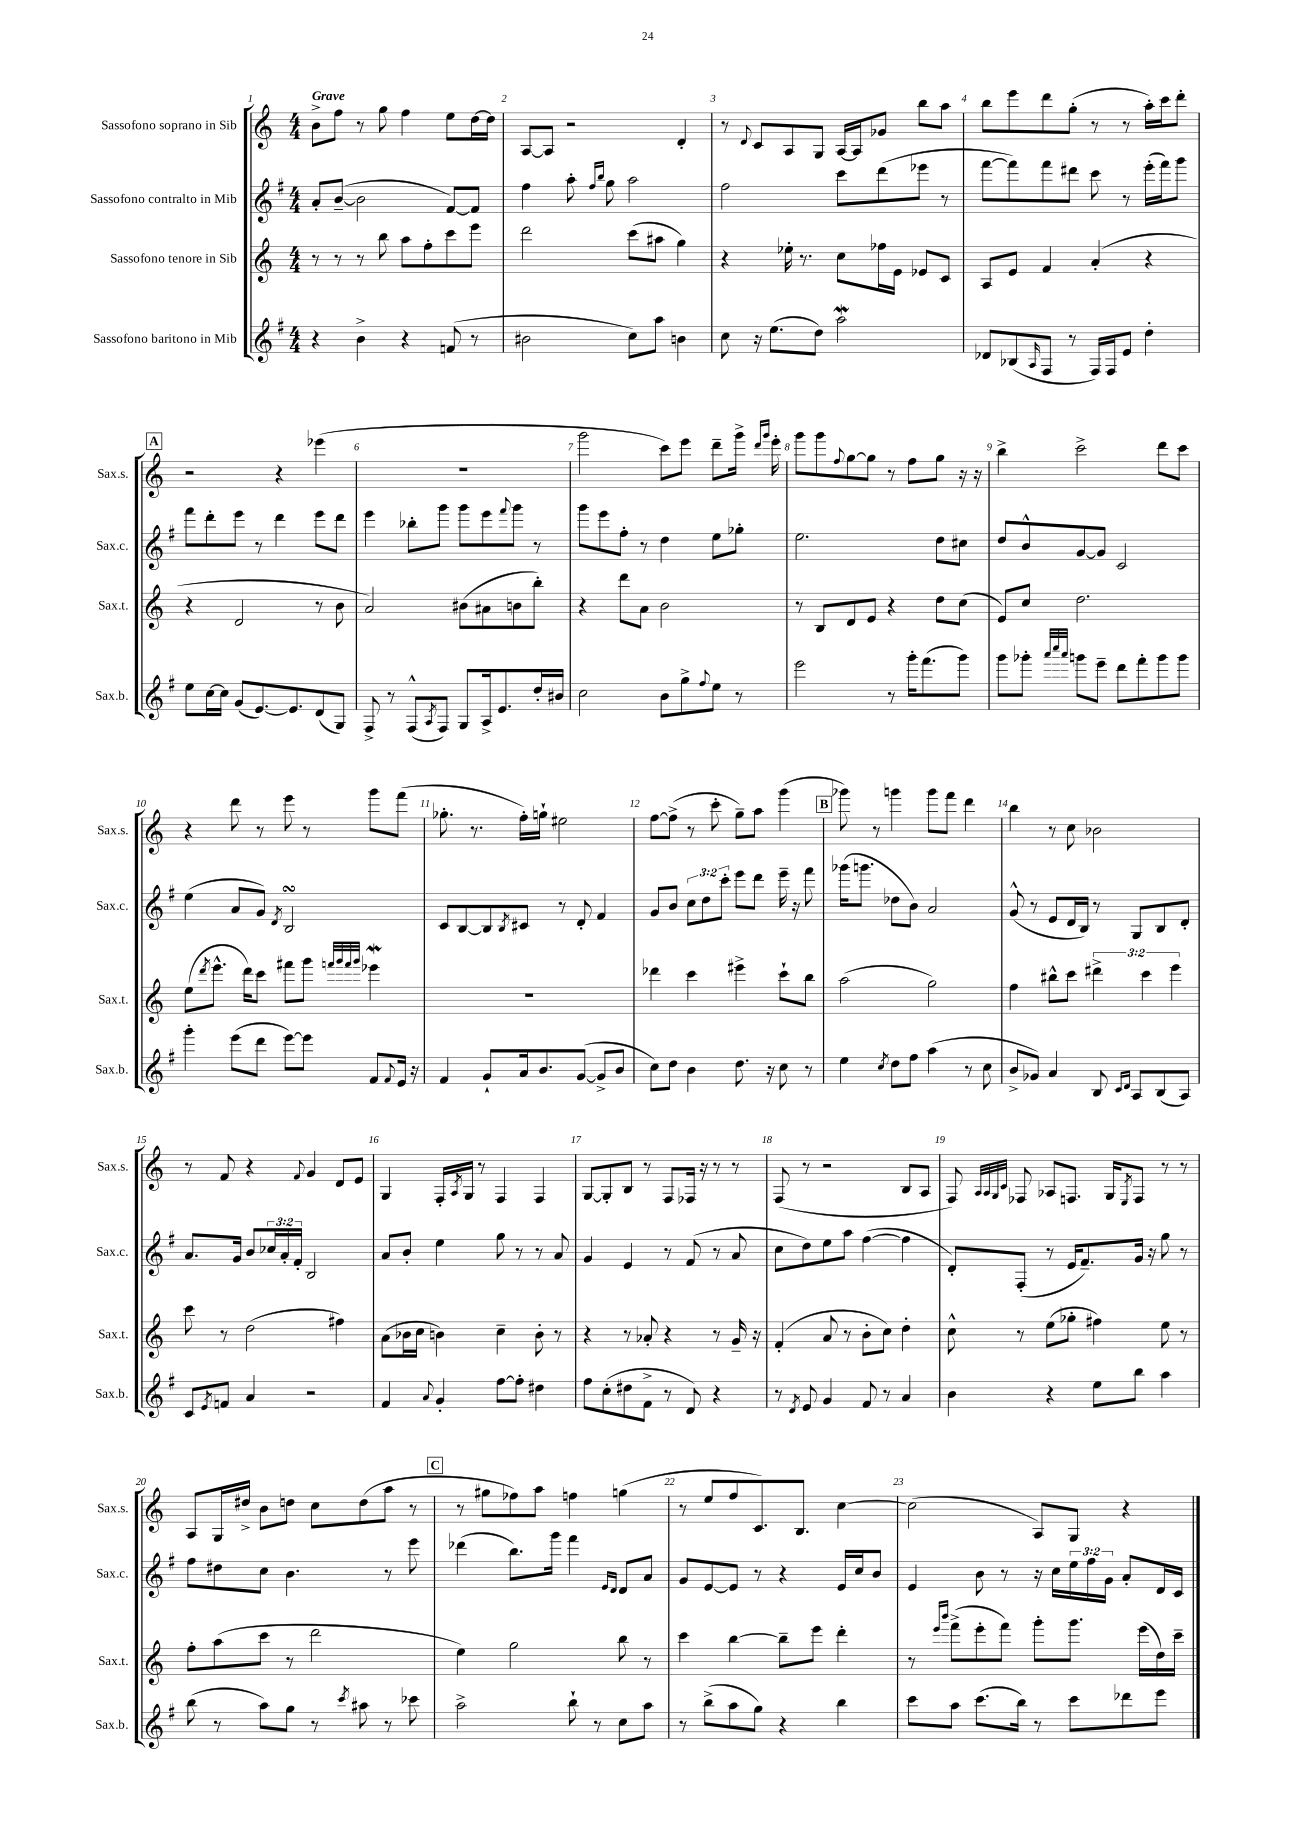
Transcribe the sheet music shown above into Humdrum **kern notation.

**kern	**kern	**kern	**kern
*part4	*part3	*part2	*part1
*staff4	*staff3	*staff2	*staff1
*I"Sassofono baritono in Mib	*I"Sassofono tenore in Sib	*I"Sassofono contralto in Mib	*I"Sassofono soprano in Sib
*I'Sax.b.	*I'Sax.t.	*I'Sax.c.	*I'Sax.s.
*clefG2	*clefG2	*clefG2	*clefG2
*k[f#]	*k[]	*k[f#]	*k[]
*M4/4	*M4/4	*M4/4	*M4/4
=1	=1	=1	=1
!	!	!	!LO:TX:a:B:t=Grave
4r	8r	8a'/L	8b^\L
.	8r	([8b~/J	8ff\J
4b^\	8r	2b\]	8r
.	8bb\	.	8gg\
4r	8aa\L	.	4ff\
.	8ff'\	.	.
(8fn/	8ccc\	[8f#/L)	8ee\L
8r	8eee\J	8f#/J]	[16dd\L
.	.	.	16dd\JJ]
=2	=2	=2	=2
2b#X\	2ddd\	4ff#\	[8A/L
.	.	.	8A/J]
.	.	8aa'\	2r
.	.	16qqff#/LL	.
.	.	16qqbb/JJ	.
.	.	8gg\	.
8cc\L)	(8ccc\L	2aa\	.
8aa\J	8aa#X\J	.	.
4bn\	4gg\)	.	4d'/
=3	=3	=3	=3
8cc\	4r	2ff#\	8r
.	.	.	8qqd/
16r	.	.	8c/L
(8.ee\L	.	.	.
.	16ee-X'\	.	8A/
.	8.r	.	.
8dd\J)	.	.	8G/J
2aaW\	8cc\L	8ccc\L	[16A/LL
.	.	.	16A/J]
.	16ff-X\L	(8ddd\	8g-X/J
.	16e\JJ	.	.
.	8e-X/L	8eee-X\J	8bb\L
.	8c/J	8r	8aa\J
=4	=4	=4	=4
8d-X/L	8A/L	[8fff#\L	8bb\L
(8B-X/	8e/J	8fff#\])	8eee\
16qqA/	.	.	.
8F#/J	4f/	8fff#\	8ddd\
8r	.	8ddd#X\J	(8gg'\J
16F#/LL)	(4a'/	8ccc\	8r
16F#/J	.	.	.
8e/J	.	8r	8r
4dd'\	4r	(16eee'\LL	16aa'\LL)
.	.	16fff#\J)	16ccc\J
.	.	8ggg\J	8ddd'\J
!!LO:LB:g=z
!!LO:REH:place=s1:t=A
=5	=5	=5	=5
8ee\L	4r	8fff#\L	2r
[16cc\L	.	8ddd'\	.
16cc\JJ]	.	.	.
(8g/L	2d/	8eee\J	.
[8.e/)	.	8r	.
.	.	4ddd\	4r
8.e/]	.	.	.
(8d/	8r	8eee\L	(4eee-X\
8G/J)	8b\	8ddd\J	.
=6	=6	=6	=6
8F#^/	2a/)	4eee\	1r
8r	.	.	.
(8F#^^/L	.	8bb-X'\L	.
8qA/	.	.	.
8F#/J)	.	8ggg\J	.
8G/L	(8b#X\L	8ggg\L	.
16A^/k	8a#X\	8eee\	.
8.e/	.	.	.
.	.	8qqfff#/	.
.	8bn\	8ggg\J	.
16dd'/L	8bb'\J)	8r	.
16b#X/JJ	.	.	.
=7	=7	=7	=7
2cc\	4r	8ggg\L	2ggg\
.	.	8eee\	.
.	8ddd\L	8ff#'\J	.
.	8a\J	8r	.
8b\L	2b\	4dd\	8ccc\L)
8gg^\	.	.	8eee\J
8qqff#/	.	.	.
8ee\J	.	8ee\L	8ddd~\L
8r	.	8gg-X'\J	16ggg^\Jk
.	.	.	16qqddd/LL
.	.	.	16qqggg/JJ
.	.	.	16eee'\
=8	=8	=8	=8
2eee\	8r	2.ee\	8ggg\L
.	8B/L	.	8ggg\
.	.	.	8qqff/
.	8d/	.	[8gg\
.	8e/J	.	8gg\J]
8r	4r	.	8r
16ggg'\KL	.	.	8ff\L
(8.fff#\	.	.	.
.	8dd\L	8dd\L	8gg\J
8ggg\J)	(8cc\J	8cc#X\J	16r
.	.	.	16r
=9	=9	=9	=9
8ggg\L	8e/L)	8dd/L	4bb^\
8ggg-X'\J	8cc/J	8b^^/	.
32qqaaa/LLL	.	.	.
32qqcccc/	.	.	.
32qqaaa/JJJ	.	.	.
8gggn\L	2.dd\	[8g/	2ccc^\
8eee~\J	.	8g/J]	.
8ddd\L	.	2c/	.
8fff#'\	.	.	.
8ggg\	.	.	8ddd\L
8ggg\J	.	.	8ccc\J
!!LO:LB:g=z
=10	=10	=10	=10
4ggg'\	(8ee\L	(4ee\	4r
.	8qddd/	.	.
.	8.eee^^\J	.	.
(8eee\L	.	8a/L	8ddd\
.	16ddd\KL)	.	.
8ddd\J	8ccc\J	8g/J)	8r
.	.	8qd/	.
[8eee\L)	8fff#X\L	2BsSsS/	8eee\
8eee\J]	8ggg\J	.	8r
.	32qqfffn/LLL	.	.
.	32qqggg/	.	.
.	32qqfff/	.	.
.	32qqggg/JJJ	.	.
8f#/L	4eee-Xw\	.	8ggg\L
8qqf#/	.	.	.
16e/Jk	.	.	(8fff\J
16r	.	.	.
=11	=11	=11	=11
4f#/	1r	8c/L	8.gg-X'\
.	.	[8B/	.
.	.	.	8.r
8g`/L	.	8B/]	.
.	.	8qB/	.
16a/k	.	8c#X/J	16ff'\LL)
8.b/	.	.	16ggn`\JJ
.	.	8r	2ee#X\
([8g/J	.	8d'/	.
8g^/L]	.	4f#/	.
8b/J	.	.	.
=12	=12	=12	=12
8cc\L)	4ddd-X\	8g/L	[8ff\L
8dd\J	.	8b/J	(8ff^\J]
4b\	4ccc\	12cc\L	8r
.	.	12dd\	.
.	.	.	8ccc'\
.	.	12ccc'\J	.
8.dd\	4eee#X^\	8eee\L	8gg~\L)
.	.	8ddd\J	8aa\J
16r	.	.	.
8cc\	8ccc`\L	16eee~\	(4ggg\
.	.	16r	.
8r	8bb\J	8fff#\	.
!!LO:REH:place=s1:t=B
=13	=13	=13	=13
4ee\	(2aa\	(16ggg-X\KL	8ggg-X\)
.	.	8.gggn\J	.
.	.	.	8r
8qcc/	.	.	.
8dd\L	.	8dd-X\L	4gggn\
8ff#\J	.	8b\J)	.
(4aa\	2gg\)	2a/	8ggg\L
.	.	.	8fff\J
8r	.	.	4ddd\
8cc\	.	.	.
=14	=14	=14	=14
8b^/L	4ff\	(8g^^/	4bb\
8g-X/J)	.	8r	.
4a/	8bb#X^^\L	8e/L	8r
.	8ccc\J	16d/L	8cc\
.	.	16B/JJ)	.
8B/	6ddd#X^\	8r	2b-X\
16qqc/LL	.	.	.
16qqd/JJ	.	.	.
8A/L	.	8G/L	.
.	6ccc\	.	.
(8B/	.	8B/	.
.	6eee\	.	.
8A/J)	.	8d'/J	.
!!LO:LB:g=z
=15	=15	=15	=15
8c/L	8ccc\	8.a/L	8r
8qe/	.	.	.
8fn/J	8r	.	8f/
.	.	16g/Jk	.
4a/	(2dd\	8b/L	4r
.	.	24cc-X/L	.
.	.	24a'/	.
.	.	24f#'/JJ	.
.	.	.	8qqf/
2r	.	2B/	4g/
.	4ff#X\)	.	8d/L
.	.	.	8e/J
=16	=16	=16	=16
4f#/	(8a\L	8a/L	4G/
.	16b-X\L	8b'/J	.
.	16cc\JJ	.	.
8qqa/	.	.	.
4g'/	4bn\)	4ee\	16F'/LL
.	.	.	8qA/
.	.	.	16G/JJ
.	.	.	8r
[8ff#\L	4cc~\	8gg\	4F/
8ff#'\J]	.	8r	.
4dd#X\	8b'\	8r	4F/
.	8r	8a/	.
=17	=17	=17	=17
8ff#\L	4r	4g/	[8G/L
(8cc'\	.	.	8G'/]
8dd#X\	8r	4e/	8B/J
8f#^\J	8a-X'/	.	8r
8r	4r	8r	8F/L
8d/)	.	(8f#/	16F-X/Jk
.	.	.	16r
4r	8r	8r	8r
.	16g~/	8a/	8r
.	16r	.	.
=18	=18	=18	=18
8r	(4f'/	8cc\L	(8F/
8qd/	.	.	.
8e/	.	8dd\)	8r
4g/	8a/	8ee\	2r
.	8r	8aa\J	.
8f#/	8b'\L	([4ff#\	.
8r	8cc\J)	.	.
4a/	4dd'\	4ff#\]	8B/L
.	.	.	8A/J
=19	=19	=19	=19
4b\	8cc^^\	8d'/L)	8F/)
.	.	.	32qqA/LLL
.	.	.	32qqA/
.	.	.	32qqG/
.	.	.	32qqc/JJJ
.	8r	(8F#'/J	8F-X/
4r	(8ee\L	8r	8A-X/L
.	8gg-X'\J	16e/KL	8.Fn/J
.	.	8.f#~/)	.
8ee\L	4ff#X\)	.	.
.	.	.	16G/KL
.	.	.	8qE/
8bb\J	.	16g/Jk	8F/J
.	.	16r	.
4aa\	8ee\	8gg\	8r
.	8r	8r	8r
!!LO:LB:g=z
=20	=20	=20	=20
(8bb\	8ff'\L	8ff#\L	8A/L
8r	(8aa\	8dd#X\	16G/L
.	.	.	16dd#X^/JJ
8aa\L)	8ccc\J	8cc\J	8b\L
8gg\J	8r	4.b\	8ddn\J
8r	2ddd\	.	8cc\L
8qccc/	.	.	.
8aa#X\	.	.	(8dd\
8r	.	8r	8aa\J
8ccc-X\	.	8eee\	8r
!!LO:REH:place=s1:t=C
=21	=21	=21	=21
2aa^\	4ee\)	(4ddd-X\	8r
.	.	.	8gg#X\L
.	2gg\	8.bb\L)	8ff-X\)
.	.	.	8aa\J
.	.	16ggg\Jk	.
8bb`\	.	4fff#\	4ffn\
8r	.	.	.
.	.	16qqe/LL	.
.	.	16qqd/JJ	.
8cc\L	8bb\	8d/L	(4ggn\
8aa\J	8r	8a/J	.
=22	=22	=22	=22
8r	4ccc\	8g/L	8r
(8bb^\L	.	[8e/	8ee/L
8aa\	[4bb\	8e/J]	8ff/
8gg\J)	.	8r	8.c/)
4r	8bb~\L]	4r	.
.	.	.	8.B/J
.	8eee\J	.	.
4bb\	4ddd'\	16e/LL	[4cc\
.	.	16cc/J	.
.	.	8b/J	.
=23	=23	=23	=23
8ccc\L	8r	4e/	(2cc\]
.	16qqeee/LL	.	.
.	16qqbbb/JJ	.	.
8aa\J	(8fff^\L	.	.
(8.ccc\L	8eee'\	8b\	.
.	8fff\J)	8r	.
16bb\Jk)	.	.	.
8r	8ggg'\L	16r	8A/L)
.	.	16cc\LL	.
8ccc\L	8.ggg\J	24ee\	8G/J
.	.	24ff#\	.
.	.	24g\JJ	.
8ddd-X\	.	8a'/L	4r
.	(16eee\LL	.	.
8eee\J	16dd\)	16d/L	.
.	16ccc~\JJ	16c/JJ	.
==	==	==	==
*-	*-	*-	*-
